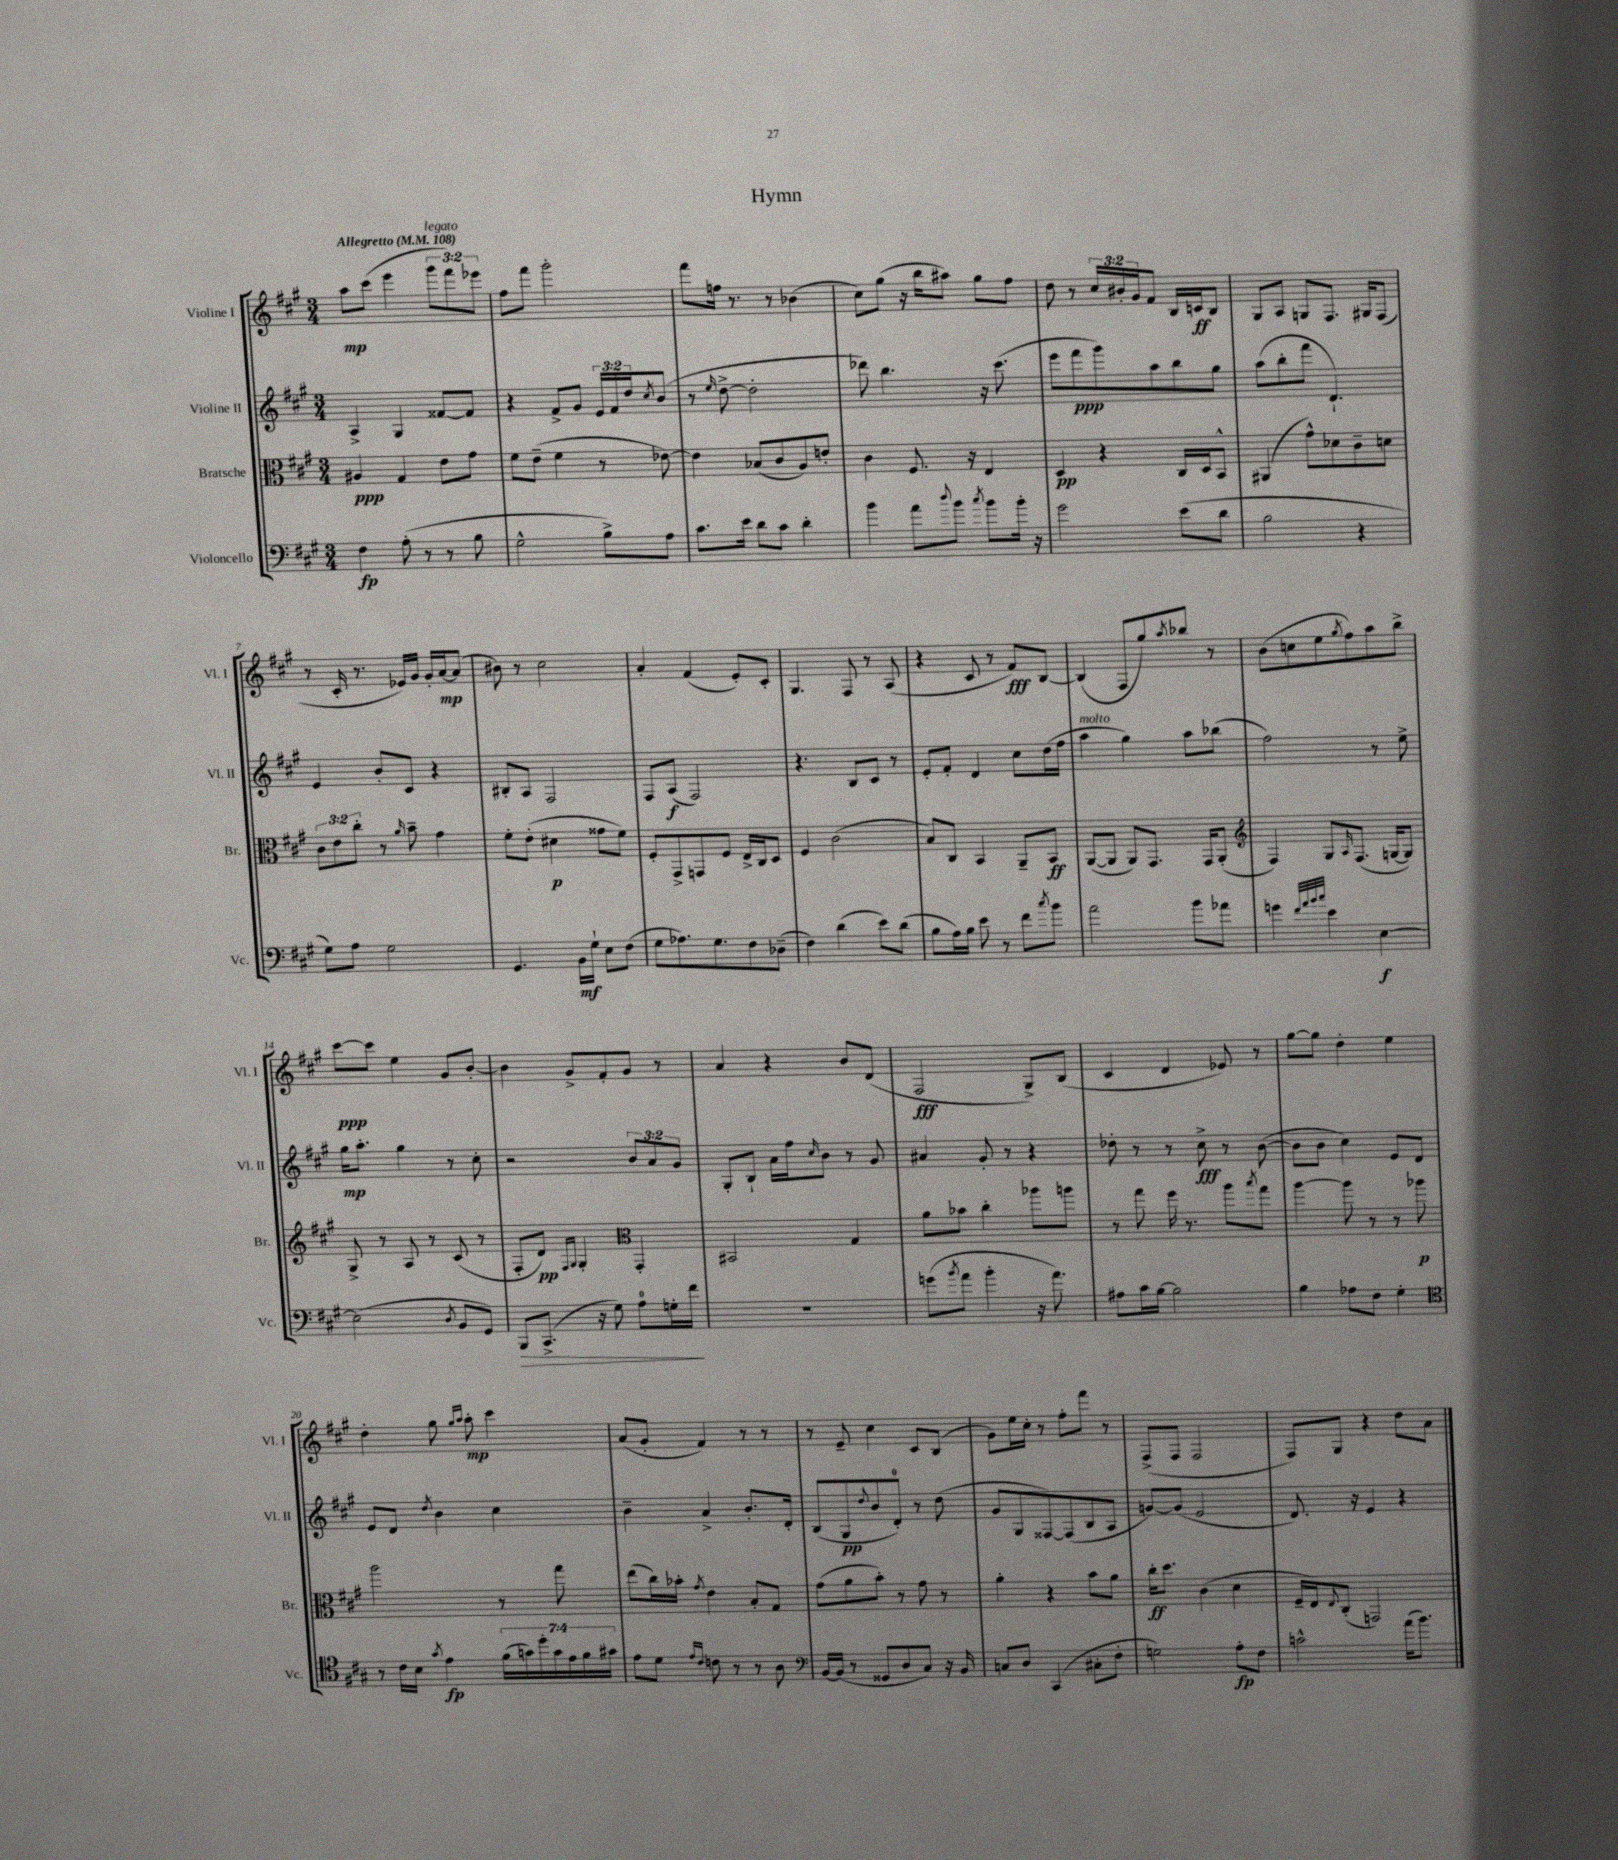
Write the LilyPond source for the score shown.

\header { title = "Hymn" }
<<
\new StaffGroup <<
\new Staff = "s0" \with { instrumentName = "Violine I" shortInstrumentName = "Vl. I" } {
    \clef treble \key a \major \numericTimeSignature \time 3/4 \override Staff.TupletNumber.text = #tuplet-number::calc-fraction-text \tempo "Allegretto" 4 = 108
    a''8\mp cis'''8( e'''4 \tuplet 3/2 { gis'''8^\markup { \italic "legato" } fis'''8) ees'''8 } |
    fis''8 fis'''8 gis'''2-. |
    fis'''8 f''16 r8. r8 bes'4( |
    cis''8) gis''8( r16 b''16 ais''8) gis''8 fis''8 |
    d''8 r8 \tuplet 3/2 { cis''16 bis'16-. gis'16 } fis'8 b16 c'16\ff b8 |
    gis8 a8 g8 fis8. gis16 fis8( |
    r8 cis'16-. r8. ees'16) gis'16 gis'16-. a'16~\mp a'8( |
    bis'8) r8 cis''2 |
    a'4-. fis'4( e'8-.) cis'8-. |
    gis4. fis8 r8 a8( |
    r4 cis'8 r8 fis'8\fff) b8~ |
    b4( fis8 gis''8) \acciaccatura { a''8 } bes''8 r8 |
    b'8( c''8 e''8 \acciaccatura { gis''8 } fis''8) a''8 b''8-> |
    cis'''8~\ppp cis'''8 e''4 gis'8 b'8~-. |
    b'4 gis'8-> fis'8-. gis'8 r8 |
    a'4 r4 b'8 d'8( |
    fis2\fff gis8->) b8( |
    cis'4 d'4 ees'8) r8 |
    gis''8~ gis''8 d''4-. e''4 |
    d''4-. gis''8 \grace { gis''16 a''16 } a''8-.\mp cis'''4 |
    a'8( gis'8-. fis'4) r8 r8 |
    r8 e'8-- cis''4 cis'8 b8( |
    gis'8) e''16 cis''16-. r8 fis''8-. fis'''8 r8 |
    fis8->( fis8 fis2 |
    fis8) gis8 r4 d''8 a'8 \bar "|." |
}
\new Staff = "s1" \with { instrumentName = "Violine II" shortInstrumentName = "Vl. II" } {
    \clef treble \key a \major \numericTimeSignature \time 3/4 \override Staff.TupletNumber.text = #tuplet-number::calc-fraction-text
    a4-> gis4 fisis'8~ fisis'8 |
    r4 fis'8-> gis'8 \tuplet 3/2 { e'16 fis'16 d''16 } \acciaccatura { cis''8 } b'8( |
    r8 \grace { e''16 } d''8~-> d''2-. |
    des'''8) b''4. r16 cis'''8.( |
    e'''8 fis'''8\ppp gis'''8) a''8 b''8 gis''8 |
    a''8( b''8-. fis'''8 d'4.-!) |
    e'4 b'8-. cis'8 r4 |
    bis8-. a8 fis2 |
    fis8 a8\f( fis2) |
    r4. b8 cis'8 r8 |
    e'8-. fis'8-. d'4 cis''8 d''16( fis''16 |
    a''4^\markup { \italic "molto" } gis''4) a''8 bes''8( |
    fis''2) r8 e''8-> |
    gis''16\mp a''8.-. gis''4 r8 cis''8-. |
    r2 \tuplet 3/2 { b'8 a'8 gis'8 } |
    gis8-. b8-! a'16 fis''16 \grace { cis''16 } b'8 r8 gis'8 |
    ais'4 gis'8-. r8 r4 |
    des''8-. r8 r8 cis''8->\fff r8 b'8~( |
    b'8 b'8 cis''4) e'8 d'8 |
    e'8 d'8 \acciaccatura { d''8 } b'4 cis''4 |
    b'4-- a'4-> b'8.-. d'16-. |
    b8( gis8\pp \appoggiatura { d''8 } b'8 d'8-0-.) r8 d''8( |
    gis'8 gis8 fisis8~) fisis8( b8 a8 |
    g'8~) g'8( e'2 |
    d'8.) r16 e'4 r4 \bar "|." |
}
\new Staff = "s2" \with { instrumentName = "Bratsche" shortInstrumentName = "Br." } {
    \clef alto \key a \major \numericTimeSignature \time 3/4 \override Staff.TupletNumber.text = #tuplet-number::calc-fraction-text
    ais4\ppp gis4 e'8 gis'8 |
    fis'8 e'8--( fis'4 r8 ees'8~) |
    ees'4 bes8( cis'8 a8) e'8-. |
    cis'4 fis8. r16 e4 |
    d4\pp r4 cis16 d16 b,8-^ |
    ais,4( gis'8-^) des'8 cis'8-- d'8 |
    \tuplet 3/2 { cis'8 e'8 cis''8-. } r8 \grace { a'16 } b'8-- gis'4 |
    fis'8-. e'8-.( dis'4\p gisis'8 fis'8) |
    fis8-. gis,8-> g,8 fis8 e16-> cis16 d8 |
    fis4 cis'2( |
    b8) cis8 b,4 a,8-- b,8\ff |
    a,8~( a,8 a,8) gis,8. gis,16 a,8-.( |
    \clef treble fis4) gis8 \grace { a16 } fis8.( g16~ g8) |
    gis8-> r8 a8 r8 cis'8( r8 |
    fis8-. d'8\pp) \grace { fis16 gis16 } gis4-. \clef alto gis,4-. |
    bis,2 gis4 |
    a'8 bes'8 cis''4-. aes''8 a''8 |
    r8 gis''8 fis''16 r8. a''8 \acciaccatura { b''8 } gis''8 |
    a''4~ a''8 r8 r8 aes''8\p |
    a''2 r8 gis''8 |
    e''8( cis''16) bes'16-. \acciaccatura { gis'8 } e'4 b8-. gis8 |
    gis'8( a'8 b'8-.) r8 gis'8 r8 |
    a'4-. r4 b'8 a'8 |
    cis''16-.\ff d''8. cis'4( d'4 |
    fis16-- e16) \appoggiatura { e8 } cis8-.( g,2) \bar "|." |
}
\new Staff = "s3" \with { instrumentName = "Violoncello" shortInstrumentName = "Vc." } {
    \clef bass \key a \major \numericTimeSignature \time 3/4 \override Staff.TupletNumber.text = #tuplet-number::calc-fraction-text
    fis4\fp a8-.( r8 r8 b8 |
    gis2-^ b8->) a8 |
    cis'8. e'16 d'8 cis'8 d'4-. |
    b'4 a'8 \appoggiatura { d''8 } b'8 \acciaccatura { cis''8 } b'8 b'16-. r16 |
    gis'2 e'8( d'8 |
    b2 r4 |
    gis8) a8 gis2 |
    gis,4. b,16\mf gis16-! e8 fis8( |
    gis8 aes8.) gis8. fis8 des8--( |
    fis4) d'4( e'8) d'8( |
    b8 a16) b16 e'8 r8 fis'8 \acciaccatura { cis''8 } b'8 |
    a'2 b'8 aes'8 |
    g'4 \grace { fis'32 a'32 b'32 cis''32 } e'4 e4~\f |
    e2( \acciaccatura { d8 } b,8 gis,8) |
    b,,8\> cis,8.->( r16 gis8) a8-0 g16-. fis'16\! |
    R2. |
    g'8( \acciaccatura { b'8 } a'8 b'4-. r16 a'8.) |
    ais8 cis'16 b16~ b2 |
    b4 aes8 fis8 gis4-. |
    \clef tenor r8 cis'16 b16 \acciaccatura { gis'8 } e'4\fp \tuplet 7/4 { fis'16( g'16) d''16-. g'16 e'16 fis'16 gis'16 } |
    e'8 d'8 \grace { e'16 cis'16 } c'8 r8 r8 a8 |
    \clef bass b,16~ b,16( r8 gisis,8 d8 cis8) r16 b,16 |
    c8 d8 cis,4( cis8-. fis8-. |
    g2) a8-.\fp fis8 |
    c'2-^ a'16( b'8.) \bar "|." |
}
>>
>>
